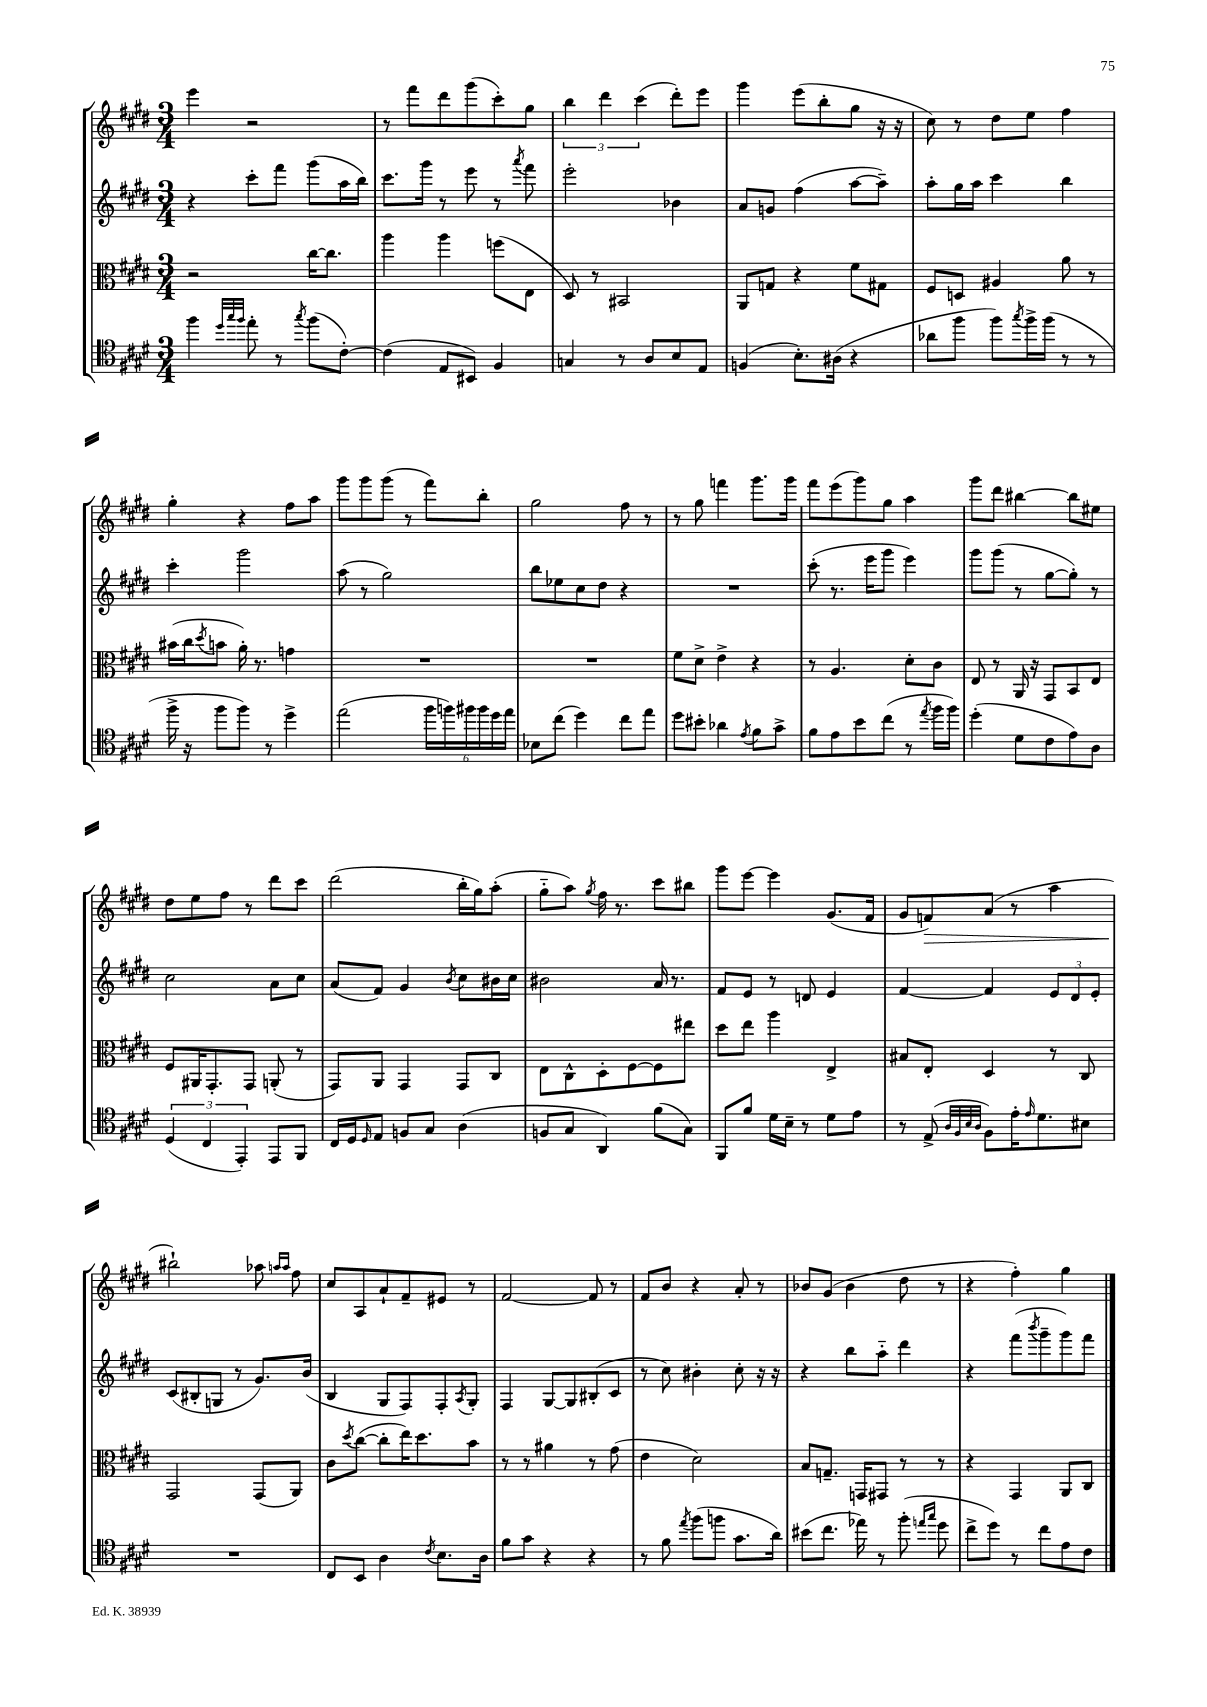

**kern	**kern	**kern	**kern
*staff4	*staff3	*staff2	*staff1
*clefC4	*clefC3	*clefG2	*clefG2
*k[f#c#g#d#]	*k[f#c#g#d#]	*k[f#c#g#d#]	*k[f#c#g#d#]
*M3/4	*M3/4	*M3/4	*M3/4
4ff#	2r	4r	4eee
32qqdd#	.	.	.
32qqgg#	.	.	.
32qqff#	.	.	.
8ee'	.	8ccc#'	2r
8r	.	8fff#	.
8qgg#	.	.	.
(8ff#	[16cc#	(8ggg#	.
.	8.cc#]	.	.
[8c#')	.	16aa	.
.	.	16bb)	.
=	=	=	=
(4c#]	4aa	8.ccc#	8r
.	.	.	8fff#
.	.	16ggg#	.
8E	4aa	8r	8ddd#
8BB#)	.	8eee	(8ggg#
4F#	(8ff	8r	8ccc#')
.	.	8qaaa	.
.	8E	8fff#	8gg#
=	=	=	=
4G	8D#)	2eee'	6bb
.	8r	.	.
.	.	.	6ddd#
8r	2BB#	.	.
.	.	.	(6ccc#
8A	.	.	.
8B	.	4b-	8ddd#')
8E	.	.	8eee
=	=	=	=
(4F	8AA	8a	4ggg#
.	8G	8g	.
8.B')	4r	(4ff#	(8eee
.	.	.	8bb'
(16A#	.	.	.
4r	8f#	[8aa	8gg#
.	8G#	8aa~])	16r
.	.	.	16r
=	=	=	=
8a-	8F#	8aa'	8cc#)
8ff#	8D	16gg#	8r
.	.	16aa	.
8ff#)	4A#	4ccc#	8dd#
8qgg#	.	.	.
16ff#^	.	.	8ee
(16ff#	.	.	.
8r	8a	4bb	4ff#
8r	8r	.	.
=	=	=	=
16ff#^	(16b#	4ccc#'	4gg#'
16r	16cc#	.	.
.	8qdd#	.	.
8ff#	8b	.	.
8ff#)	16a')	2ggg#	4r
.	8.r	.	.
8r	.	.	.
4dd#^	4g	.	8ff#
.	.	.	8aa
=	=	=	=
(2ee	2.r	(8aa	8ggg#
.	.	8r	8ggg#
.	.	2gg#)	(8ggg#
.	.	.	8r
24ff#	.	.	8fff#)
24ff)	.	.	.
24ff#	.	.	.
24ff#	.	.	8bb'
24dd#	.	.	.
24ee	.	.	.
=	=	=	=
8B-	2.r	8bb	2gg#
(8cc#	.	8ee-	.
4dd#)	.	8cc#	.
.	.	8dd#	.
8cc#	.	4r	8ff#
8ee	.	.	8r
=	=	=	=
8dd#	8f#	2.r	8r
8b#'	8d#^	.	8gg#
4a-	4e^	.	4fff
8qe	.	.	.
8f#	4r	.	8.ggg#
8g#^	.	.	.
.	.	.	16ggg#
=	=	=	=
8f#	8r	(8ccc#'	8fff#
8e	4.A	8.r	(8eee
8b	.	.	8ggg#)
.	.	16eee	.
(8cc#	.	8ggg#	8gg#
8r	8d#'	4eee)	4aa
8qee	.	.	.
16ff#	8c#	.	.
16ff#)	.	.	.
=	=	=	=
(4dd#'	8E	8ggg#	8ggg#
.	8r	(8ggg#	8ddd#
8d#	16AA	8r	[4bb#
.	16r	.	.
8c#	8GG#	[8gg#	.
8e)	8BB	8gg#'])	8bb#]
8A	8E	8r	8ee#
=	=	=	=
(6D#	8F#	2cc#	8dd#
.	16AA#	.	8ee
6C#	.	.	.
.	8.GG#'	.	.
.	.	.	8ff#
6EE')	.	.	.
.	8GG#	.	8r
8EE	(8AA'	8a	8ddd#
8FF#	8r	8cc#	8ccc#
=	=	=	=
16C#	8GG#)	(8a	(2ddd#
16D#	.	.	.
16qqD#	.	.	.
8E	8AA	8f#)	.
8F	4GG#	4g#	.
8G#	.	.	.
.	.	8qb	.
(4A	8GG#	8cc#	16bb'
.	.	.	16gg#)
.	8C#	16b#	(8aa'
.	.	16cc#	.
=	=	=	=
8F	8E	2b#	8gg#'~
8G#	8C#^^	.	8aa)
.	.	.	8qgg#
4AA)	8D#'	.	16ff#
.	.	.	8.r
.	[8F#	.	.
(8f#	8F#]	16a	8ccc#
.	.	8.r	.
8G#)	8ee#	.	8bb#
=	=	=	=
8FF#	8dd#	8f#	8ggg#
8f#	8ee	8e	[8eee
16d#	4aa	8r	4eee]
16B~	.	.	.
8r	.	8d	.
8d#	4E^	4e	(8.g#
8e	.	.	.
.	.	.	16f#
=	=	=	=
8r	8B#	[4f#	8g#
(8E^	8E'	.	8f)
32qqA	.	.	.
32qqF#	.	.	.
32qqB	.	.	.
32qqA	.	.	.
8F#)	4D#	4f#]	(8a
16e'	.	.	8r
16qqe	.	.	.
8.d#	.	.	.
.	8r	12e	4aa
.	.	12d#	.
8B#	8C#	.	.
.	.	12e'	.
=	=	=	=
2.r	2GG#	(8c#	2bb#`)
.	.	8B#'	.
.	.	8G	.
.	.	8r	.
.	(8GG#	8.g#)	8aa-
.	.	.	16qqaa
.	.	.	16qqaa
.	8AA)	.	8ff#
.	.	(16b	.
=	=	=	=
8C#	8c#	4B	8cc#
.	8qdd#	.	.
8BB	([8cc#	.	8A
4A	8cc#']	8G#	8a`
.	16ee)	8F#)	8f#~
.	8.dd#	.	.
8qc#	.	.	.
8.B	.	8F#'	8e#
.	.	8qA	.
.	8b	8G#'	8r
16A	.	.	.
=	=	=	=
8f#	8r	4F#	[2f#
8g#	8r	.	.
4r	4a#	[8G#	.
.	.	8G#]	.
4r	8r	(8B#'	8f#]
.	(8g#	8c#	8r
=	=	=	=
8r	4e	8r	8f#
8f#	.	8cc#)	8b
8qee	.	.	.
(8ff#	2d#)	4b#'	4r
8ff	.	.	.
8.g#	.	8cc#'	8a'
.	.	16r	8r
16a)	.	16r	.
=	=	=	=
(8b#	8B	4r	8b-
8.cc#	8.G~	.	(8g#
.	.	8bb	4b-
16ee-)	16GG	.	.
8r	8GG#	8aa'~	.
(8ff#'	8r	4ddd#	8dd#
16qqee	.	.	.
16qqgg#	.	.	.
8dd#	8r	.	8r
=	=	=	=
8cc#^	4r	4r	4r
8dd#)	.	.	.
8r	4GG#	(8fff#	4ff#')
.	.	8qbbb	.
8cc#	.	8ggg#~	.
8e	8AA	8ggg#)	4gg#
8c#	8C#	8fff#	.
==	==	==	==
*-	*-	*-	*-
